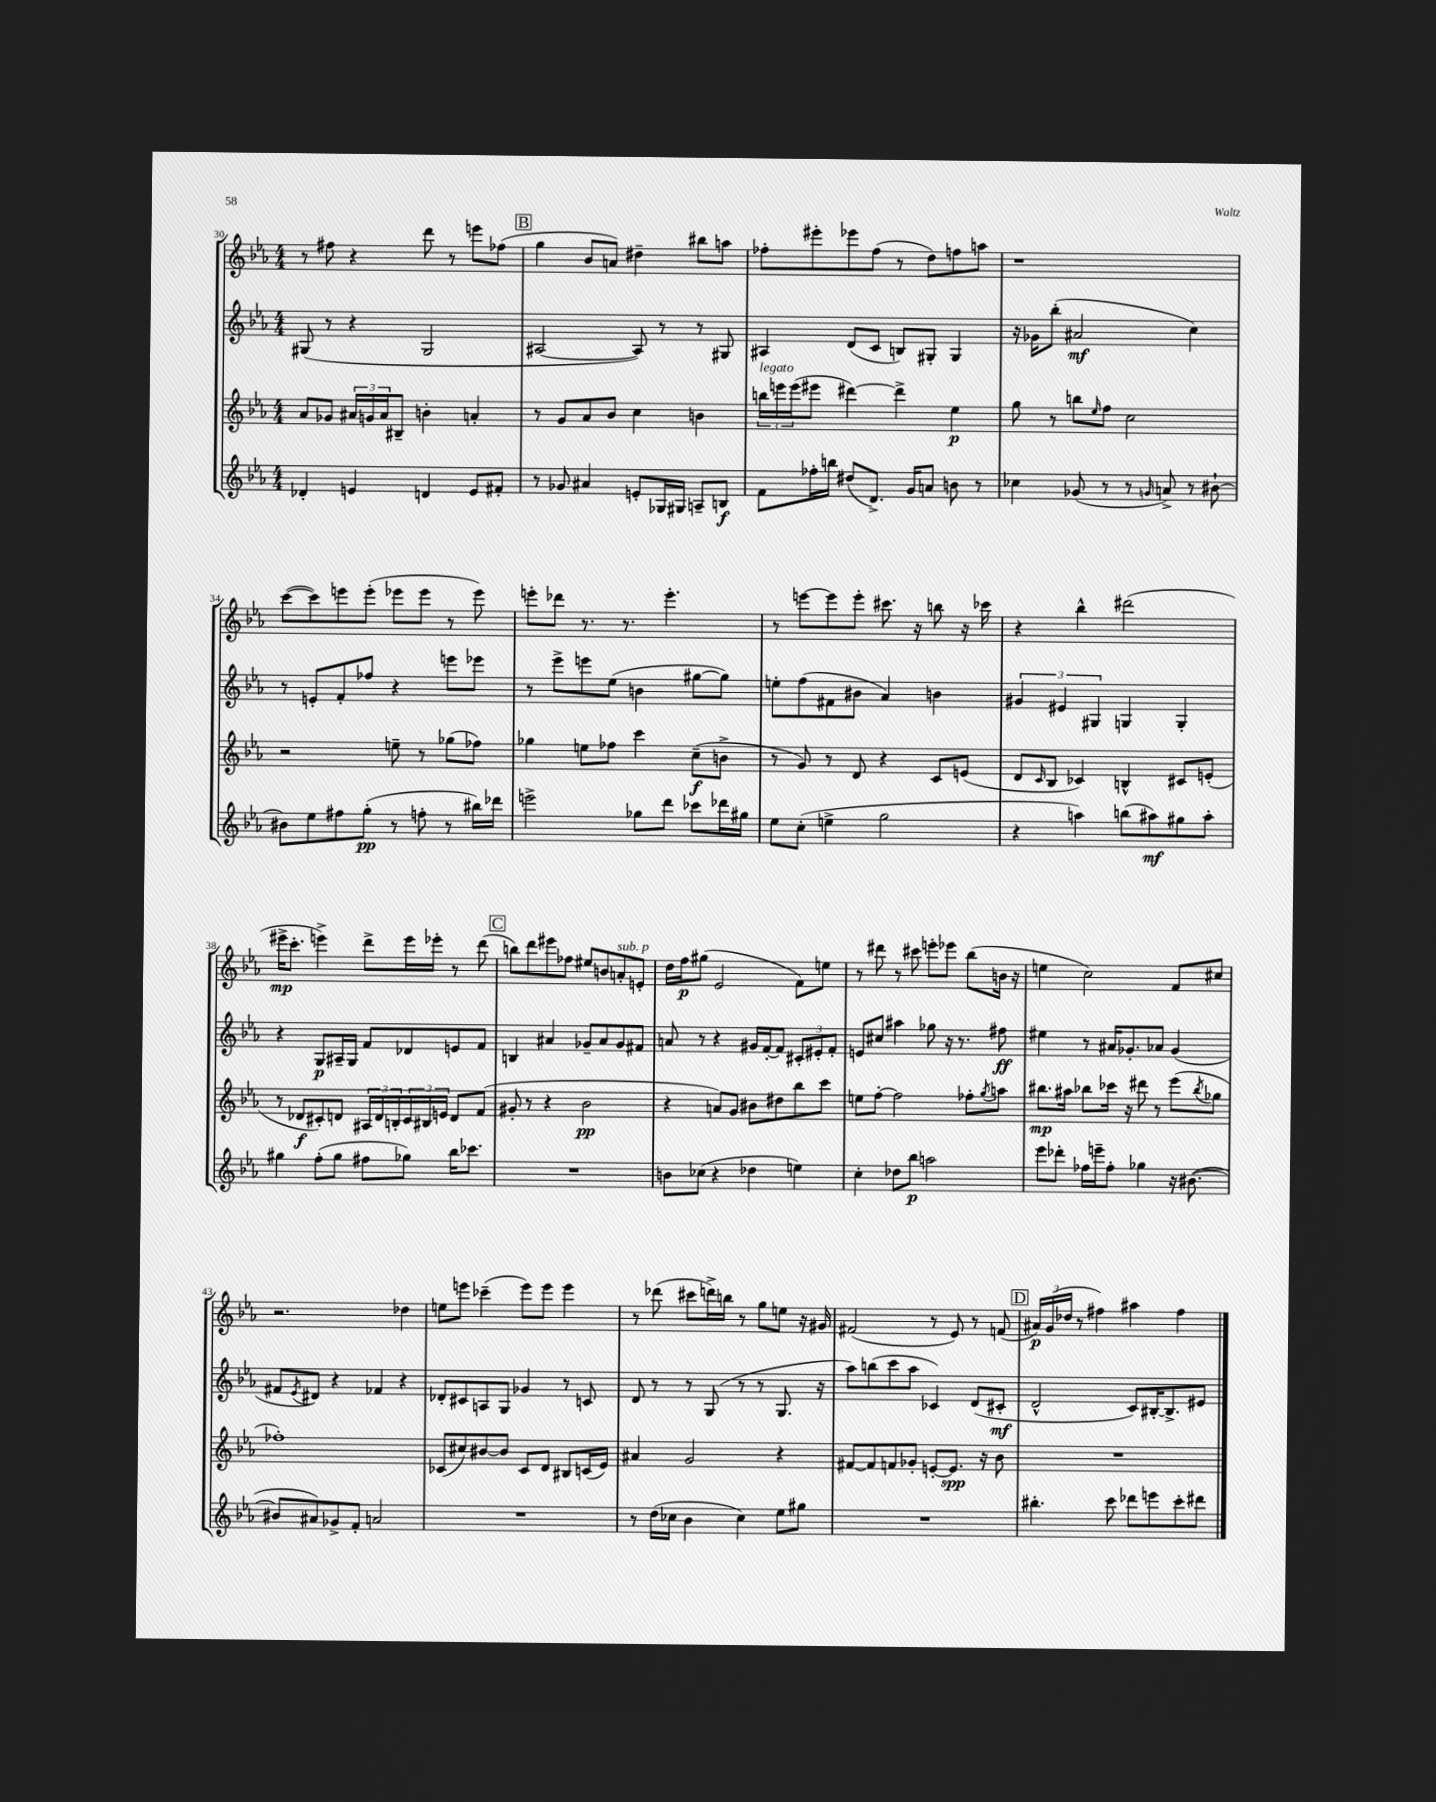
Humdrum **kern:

**kern	**dynam	**kern	**dynam	**kern	**dynam	**kern	**dynam
*part4	*part4	*part3	*part3	*part2	*part2	*part1	*part1
*staff4	*staff4	*staff3	*staff3	*staff2	*staff2	*staff1	*staff1
*clefG2	*	*clefG2	*	*clefG2	*	*clefG2	*
*k[b-e-a-]	*	*k[b-e-a-]	*	*k[b-e-a-]	*	*k[b-e-a-]	*
*M4/4	*	*M4/4	*	*M4/4	*	*M4/4	*
=30	=30	=30	=30	=30	=30	=30	=30
4d-X'/	.	8a-/L	.	(8G#X/	.	8r	.
.	.	8g-X/J	.	8r	.	8ff#X\	.
4en/	.	24a#X/LL	.	4r	.	4r	.
.	.	24gn/	.	.	.	.	.
.	.	24a#/J	.	.	.	.	.
.	.	8B#X~/J	.	.	.	.	.
4dn/	.	4bn'\	.	2G#/	.	8ddd\	.
.	.	.	.	.	.	8r	.
8e/L	.	4an'/	.	.	.	8eeen\L	.
8f#X'/J	.	.	.	.	.	(8ff-X\J	.
!!LO:REH:place=s1:t=B
=31	=31	=31	=31	=31	=31	=31	=31
8r	.	8r	.	[2A#X/	.	4gg\	.
8g-X/	.	8g/L	.	.	.	.	.
4a#X/	.	8a-/	.	.	.	8b-/L	.
.	.	8b-/J	.	.	.	8an/J)	.
8en'/L	.	4cc\	.	8A#/])	.	4dd#X~\	.
16G-X/L	.	.	.	8r	.	.	.
16G#X/JJ	.	.	.	.	.	.	.
8An~/L	.	4bn\	.	8r	.	8bb#X\L	.
8Bn/J	f	.	.	8G#X/	.	8aan\J	.
=32	=32	=32	=32	=32	=32	=32	=32
!	!	!LO:TX:a:i:t=legato	!	!	!	!	!
8f\L	.	24bbn\LL	.	4A#X/	.	8ff-X'\L	.
.	.	24eeen\	.	.	.	.	.
.	.	(24eee\J	.	.	.	.	.
16ff-X'\L	.	8eee#X\J	.	.	.	8eee#X'\	.
16bbn\JJ	.	.	.	.	.	.	.
(8dd#X/L	.	[4ddd#X\)	.	(8d/L	.	8eee-X\	.
8.d^/J)	.	.	.	8c/J	.	(8ff-\J	.
.	.	4ddd#^\]	.	8Bn/L)	.	8r	.
16g/KL	.	.	.	.	.	.	.
8an/J	.	.	.	8G#X'/J	.	8dd\L)	.
8bn\	.	4ee-\	p	4G#/	.	8ffn\	.
8r	.	.	.	.	.	8aan\J	.
=33	=33	=33	=33	=33	=33	=33	=33
4cc-X\	.	8gg\	.	16r	.	1r	.
.	.	.	.	16g-X\KL	.	.	.
.	.	8r	.	(8bb-'\J	.	.	.
(8g-X/	.	8bbn\L	.	2a#X/	mf	.	.
.	.	16qqee-/	.	.	.	.	.
8r	.	8ff\J	.	.	.	.	.
8r	.	2cc\	.	.	.	.	.
16qqgn/	.	.	.	.	.	.	.
8an^/)	.	.	.	.	.	.	.
8r	.	.	.	4cc\)	.	.	.
[8b#X`\	.	.	.	.	.	.	.
!!LO:LB:g=z
=34	=34	=34	=34	=34	=34	=34	=34
8b#X\L]	.	2r	.	8r	.	([8ccc\L	.
8ee-\	.	.	.	8en'/L	.	8ccc\])	.
8ff#X\	.	.	.	8f'/	.	8eeen\	.
(8gg'\J	pp	.	.	8ff-X/J	.	(8eee'\J	.
8r	.	8een~\	.	4r	.	8eee-X\L	.
8ffn'\	.	8r	.	.	.	8eee-\J	.
8r	.	(8gg-X\L	.	8eeen\L	.	8r	.
16bb#X\LL)	.	8ff-X\J)	.	8eee-X\J	.	8eee-\)	.
16ddd-X\JJ	.	.	.	.	.	.	.
=35	=35	=35	=35	=35	=35	=35	=35
2eeen^\	.	4gg-X\	.	8r	.	8eeen'\L	.
.	.	.	.	8eee-^\L	.	8ddd-X\J	.
.	.	8een\L	.	8eeen\	.	8.r	.
.	.	8ff-X\J	.	(8ee-\J	.	.	.
.	.	.	.	.	.	8.r	.
8gg-X\L	.	4ccc\	.	4bn\	.	.	.
8ddd\J	.	.	.	.	.	4.eee'\	.
8ccc-X\L	.	(8cc~\L	f	[8gg#X\L	.	.	.
16ddd-X\L	.	8bn^\J	.	8gg#\J])	.	.	.
16gg#X\JJ	.	.	.	.	.	.	.
=36	=36	=36	=36	=36	=36	=36	=36
8ee-\L	.	8r	.	8een'\L	.	8r	.
(8cc'\J	.	8g/)	.	(8ff\	.	[8eeen\L	.
4een^\	.	8r	.	8f#X\	.	8eee\]	.
.	.	8d/	.	8b#X\J	.	8eee'\J	.
2gg\	.	4r	.	4a-/)	.	8.ccc#X\	.
.	.	.	.	.	.	16r	.
.	.	8c/L	.	4bn\	.	8bbn\	.
.	.	(8en/J	.	.	.	16r	.
.	.	.	.	.	.	16ccc-X\	.
=37	=37	=37	=37	=37	=37	=37	=37
4r	.	8d/L	.	6g#X/	.	4r	.
.	.	16qqc/	.	.	.	.	.
.	.	8B-/J	.	.	.	.	.
.	.	.	.	6e#X/	.	.	.
4aan\)	.	4c-X/)	.	.	.	4bb-^^\	.
.	.	.	.	6G#X/	.	.	.
(8bbn\L	.	4Bn^^/	.	4Gn/	.	(2ddd#X\	.
8aa#X\)	mf	.	.	.	.	.	.
8gg#X\	.	8c#X/L	.	4G'/	.	.	.
8aa#'\J	.	(8en'/J	.	.	.	.	.
!!LO:LB:g=z
=38	=38	=38	=38	=38	=38	=38	=38
4gg#X\	.	8r	.	4r	.	16eee#X^\KL	mp
.	.	.	.	.	.	8.ccc'\J	.
.	.	8d-X/L	f	.	.	.	.
(8ff'\L	.	8c#X'/)	.	8G/L	p	4eeen^\)	.
8gg#\J	.	8dn/J	.	16A#X~/L	.	.	.
.	.	.	.	16G/JJ	.	.	.
8ff#X\L	.	24A#X/LL	.	8f/L	.	8ddd^\L	.
.	.	24d/	.	.	.	.	.
.	.	24Bn'/	.	.	.	.	.
8gg-X\J)	.	24c#/	.	8d-X/	.	16eee\L	.
.	.	24B#X/	.	.	.	.	.
.	.	.	.	.	.	16eee-X'\JJ	.
.	.	24en/JJ	.	.	.	.	.
16bb-\KL	.	8d/L	.	8en/	.	8r	.
8.ccc-X\J	.	.	.	.	.	.	.
.	.	(8f/J	.	8f/J	.	(8ddd\	.
!!LO:REH:place=s1:t=C
=39	=39	=39	=39	=39	=39	=39	=39
1r	.	8g#X'/	.	4Bn/	.	8bbn\L)	.
.	.	8r	.	.	.	8ddd\	.
.	.	4r	.	4a#X/	.	8eee#X\	.
.	.	.	.	.	.	8ff-X\J	.
.	.	2b-\	pp	8g-X~/L	.	8ee#X/L	.
.	.	.	.	8a#/	.	8bn/	.
!	!	!	!	!	!	!LO:TX:a:i:t=sub. p	!
.	.	.	.	8g-/	.	8an'/	.
.	.	.	.	8f#X/J	.	8en'/J	.
=40	=40	=40	=40	=40	=40	=40	=40
8bn\L	.	4r	.	8an/	.	16dd\LL	.
.	.	.	.	.	.	16ff\J	p
(8cc-X\J	.	.	.	8r	.	(8gg#X\J	.
4r	.	8an/L)	.	4r	.	2e-/	.
.	.	8g/J	.	.	.	.	.
4dd-X\	.	8b#X\L	.	16g#X/LL	.	.	.
.	.	.	.	[16f'/J	.	.	.
.	.	8dd#X\	.	8f/J]	.	.	.
4een\)	.	8bb-\	.	12c#X'/L	.	8f\L)	.
.	.	.	.	12e#X'/	.	.	.
.	.	8ccc\J	.	.	.	8een\J	.
.	.	.	.	12f'/J	.	.	.
=41	=41	=41	=41	=41	=41	=41	=41
4cc'\	.	8een\L	.	8en/L	.	8r	.
.	.	[8ff'\J	.	8cc#X/J	.	8ddd#X\	.
8dd-X\L	.	2ff\]	.	4aa#X\	.	8r	.
8bb-\J	p	.	.	.	.	8ccc#X\	.
2aan\	.	.	.	8gg-X\	.	8eeen'\L	.
.	.	.	.	16r	.	8eee-X\J	.
.	.	.	.	8.r	.	.	.
.	.	8ff-X'\L	.	.	.	(8bb-\L	.
.	.	8qgg/	.	.	.	.	.
.	.	8aan\J	.	8ff#X\	ff	16bn\Jk	.
.	.	.	.	.	.	16r	.
=42	=42	=42	=42	=42	=42	=42	=42
8eee-\L	.	8.bb#X\L	mp	4ee#X\	.	4een\	.
8ddd-X'\J	.	.	.	.	.	.	.
.	.	16aa#X\Jk	.	.	.	.	.
16ff-X\LL	.	8bb-X\L	.	8r	.	2cc\)	.
16eeen~\J	.	.	.	.	.	.	.
8ff-'\J	.	16ccc-X\Jk	.	16a#X/KL	.	.	.
.	.	16r	.	8.g-X'/	.	.	.
4gg-X\	.	8ddd#X\	.	.	.	.	.
.	.	8r	.	8a-X/J	.	.	.
16r	.	(8eee-\L	.	(4g-/	.	8f/L	.
([8.b#X\	.	.	.	.	.	.	.
.	.	8qbb-/	.	.	.	.	.
.	.	8gg-X\J	.	.	.	8cc#X/J	.
!!LO:LB:g=z
=43	=43	=43	=43	=43	=43	=43	=43
8b#X/L]	.	1ff-X')	.	8f#X/L	.	2.r	.
.	.	.	.	8qe-/	.	.	.
8a#X/)	.	.	.	8d#X/J)	.	.	.
8g-X^/	.	.	.	4r	.	.	.
8f'/J	.	.	.	.	.	.	.
2an/	.	.	.	4f-X/	.	.	.
.	.	.	.	4r	.	4dd-X\	.
=44	=44	=44	=44	=44	=44	=44	=44
1r	.	(8c-X/L	.	8d-X'/L	.	8een\L	.
.	.	8cc#X/)	.	8c#X/	.	8eeen\J	.
.	.	[8b#X/	.	8An/	.	(4ccc-X~\	.
.	.	8b#/J]	.	8G/J	.	.	.
.	.	8c-/L	.	4g-X/	.	8eee\L)	.
.	.	8d/J	.	.	.	8eee\J	.
.	.	8B#X/L	.	8r	.	4eee\	.
.	.	(16cn/L	.	8cn/	.	.	.
.	.	16e-/JJ)	.	.	.	.	.
=45	=45	=45	=45	=45	=45	=45	=45
8r	.	4a#X/	.	8d/	.	8r	.
(16dd\LL	.	.	.	8r	.	(8ddd-X\	.
16cc-X\JJ	.	.	.	.	.	.	.
4b-\	.	2g/	.	8r	.	8ccc#X\L	.
.	.	.	.	(8G/	.	16dddn^\L)	.
.	.	.	.	.	.	16bbn\JJ	.
4cc-\)	.	.	.	8r	.	8r	.
.	.	.	.	8r	.	8gg\L	.
8ee-\L	.	4r	.	8.G/	.	8een\J	.
8gg#X\J	.	.	.	.	.	16r	.
.	.	.	.	16r	.	16g#X/	.
=46	=46	=46	=46	=46	=46	=46	=46
1r	.	[8f#X/L	.	8aa-\L)	.	(2f#X/	.
.	.	8f#/]	.	(8bbn\	.	.	.
.	.	8fn/	.	8ccc\	.	.	.
.	.	8g-X'/J	.	8aa-\J	.	.	.
.	.	[8en'/L	.	4c-X/)	.	8r	.
.	.	8.e/J]	spp	.	.	8e-/)	.
.	.	.	.	(8d/L	.	8r	.
.	.	16r	.	.	.	.	.
.	.	8b-\	.	8c#X'/J	mf	(8fn/	.
!!LO:REH:place=s1:t=D
=47	=47	=47	=47	=47	=47	=47	=47
4.bb#X'\	.	1r	.	2d^^/	.	24a#X/LL)	p
.	.	.	.	.	.	(24g/	.
.	.	.	.	.	.	24dd-X/JJ	.
.	.	.	.	.	.	8r	.
.	.	.	.	.	.	4ff#X\)	.
8ccc\	.	.	.	.	.	.	.
8ddd-X\L	.	.	.	8c/L)	.	4aa#X\	.
8eeen\	.	.	.	[16B#X'/K	.	.	.
.	.	.	.	8.B#^/]	.	.	.
8ccc'\	.	.	.	.	.	4ff#\	.
8ddd#X\J	.	.	.	8e#X/J	.	.	.
==	==	==	==	==	==	==	==
*-	*-	*-	*-	*-	*-	*-	*-
